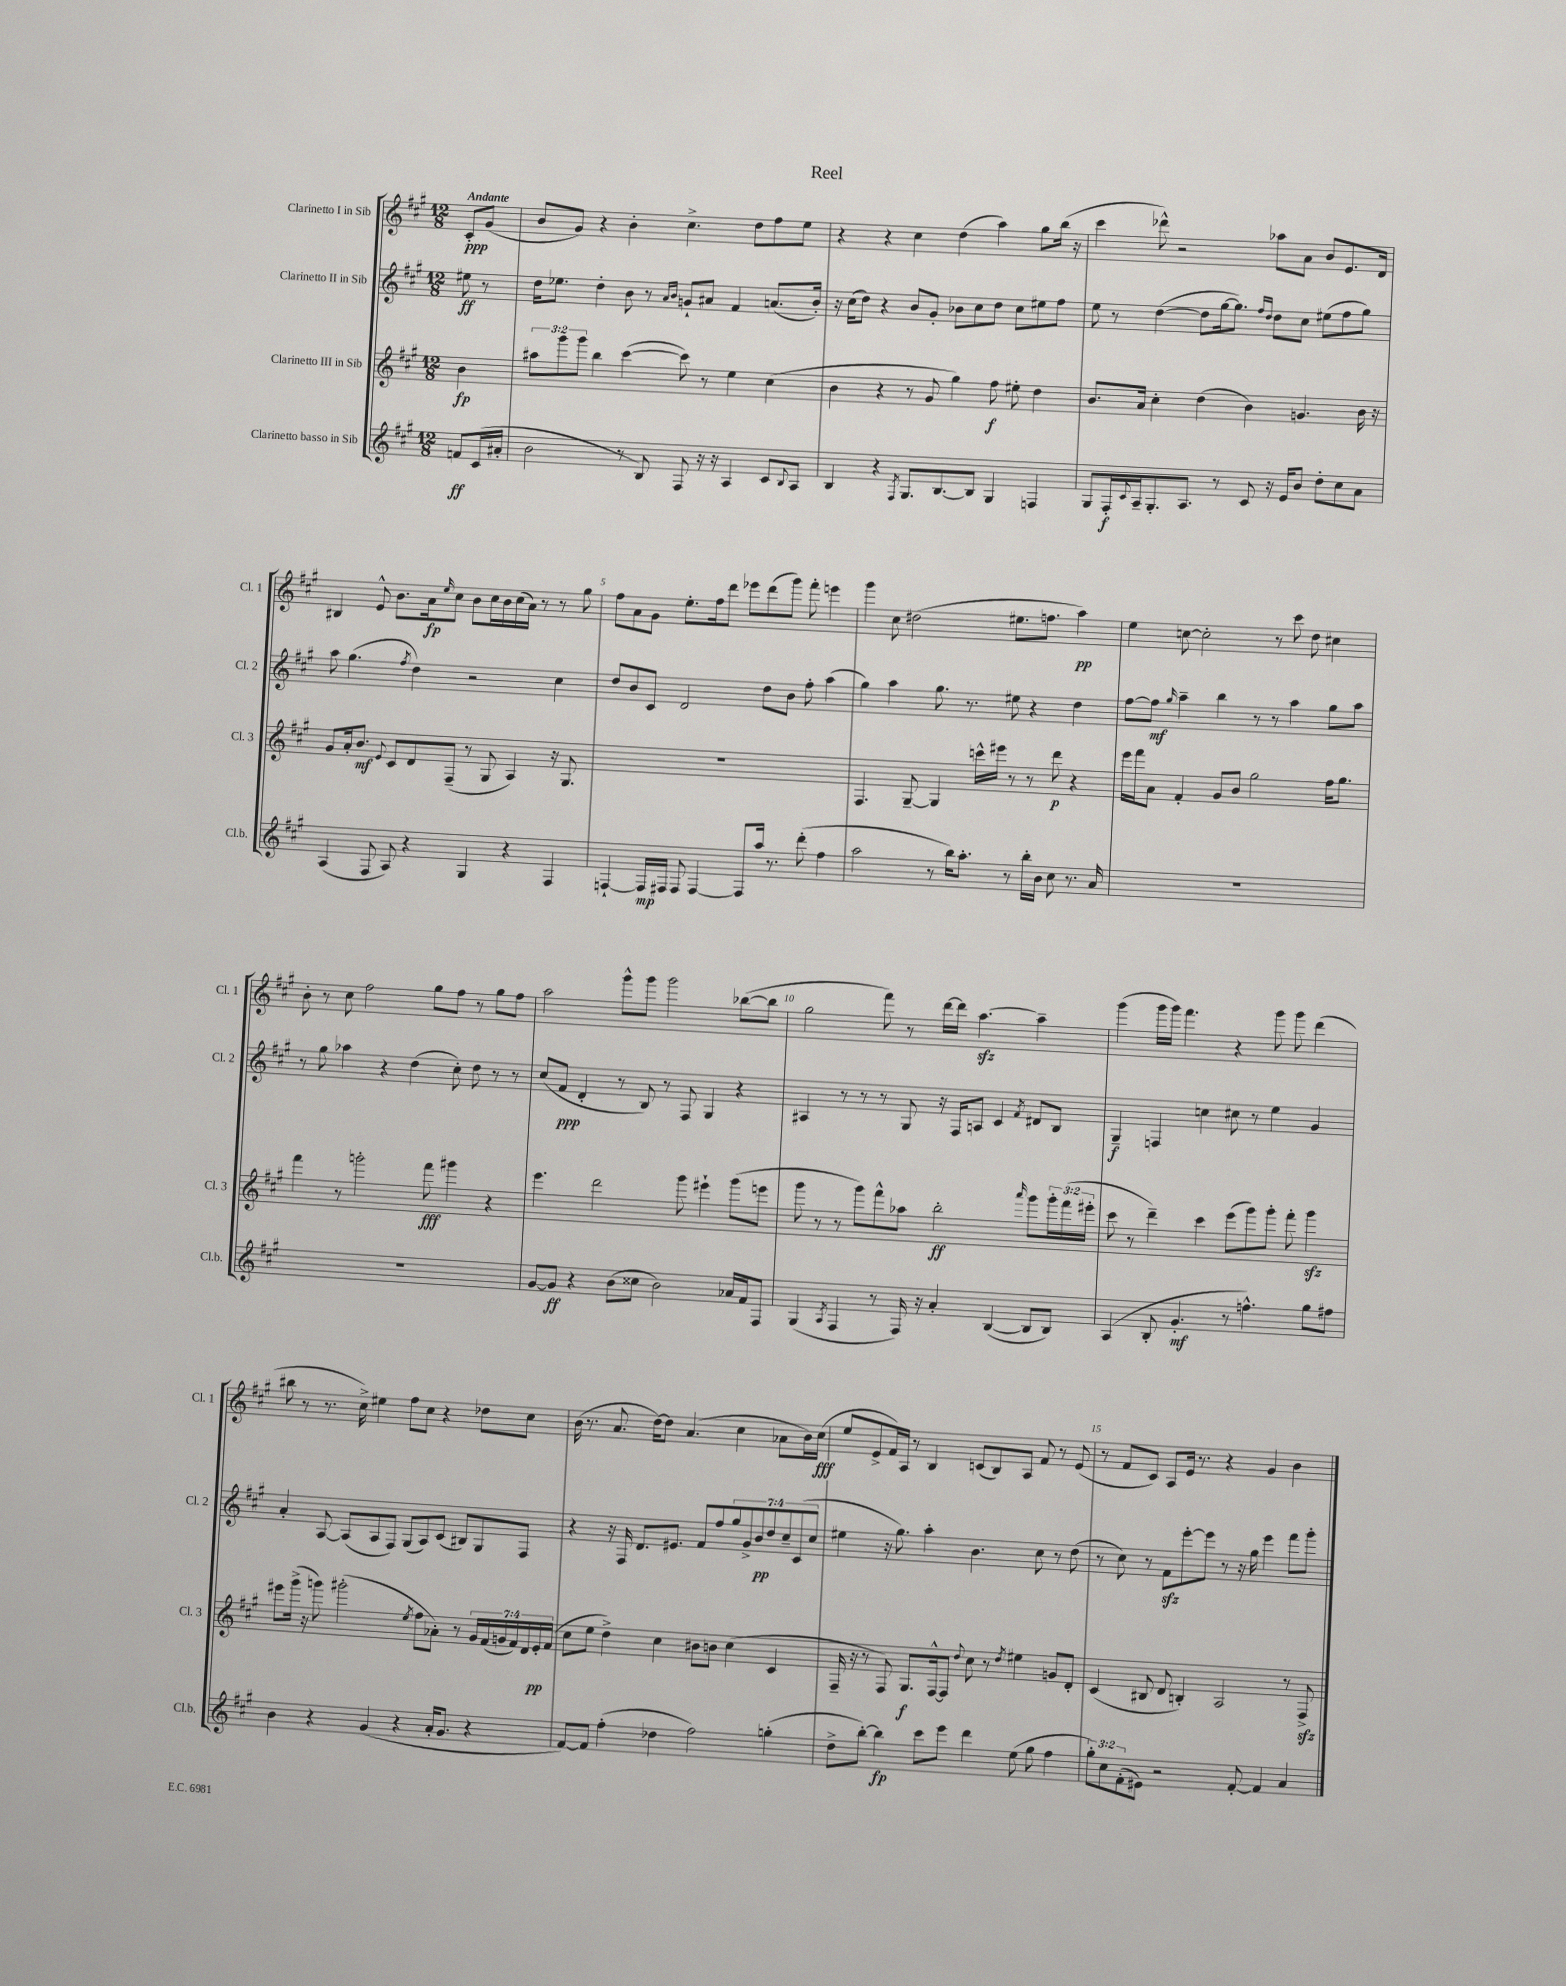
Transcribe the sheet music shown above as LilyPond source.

\header { title = "Reel" }
<<
\new StaffGroup <<
\new Staff = "s0" \with { instrumentName = "Clarinetto I in Sib" shortInstrumentName = "Cl. 1" } {
    \clef treble \key a \major \numericTimeSignature \time 12/8 \partial 4 \tempo "Andante"
    cis'8-.\ppp gis'8( |
    b'8 gis'8) r4 b'4-. cis''4.-> d''8 fis''8 e''8 |
    r4 r4 cis''4 d''4( a''4) gis''8 b''16( r16 |
    cis'''4 des'''8-^) r2 aes''8 a'8 b'8 e'8. d'16 |
    bis4 e'8-^ b'8. a'16\fp \grace { e''16 } cis''8 b'8 cis''16 b'16 cis''16( a'16) r8 r8 gis''8 |
    fis''8 a'8 gis'8 e''8.-. fis''16 d'''8 ees'''8 d'''8( gis'''8) fis'''8-. e'''4 |
    gis'''4 cis''8 dis''2( eis''8. f''8. a''4\pp) |
    e''4 c''8~ c''2-. r8 cis'''8 d''8 cis''4 |
    b'8-. r8 cis''8 fis''2 gis''8 fis''8 r8 gis''8 fis''8 |
    a''2 gis'''8-^ gis'''8 gis'''2 bes''8~( bes''8 |
    gis''2 fis'''8) r8 d'''16~ d'''16 a''4.~\sfz a''4-- |
    gis'''4( gis'''16 gis'''16) fis'''4. r4 gis'''8 gis'''8 d'''4( |
    bis''8 r8 r8. cis''16->) eis''4 fis''8 cis''8 r4 des''8 cis''8 |
    b'16( r8. a'8. d''16~) d''8 a'4.( cis''4 aes'8 b'16) cis''16\fff( |
    e''8 e'8-> fis'16) a16 r8 b4 c'8( b8) a8 fis'8 r8 e'8( |
    r8 fis'8 cis'8) a8 e'16 r8. r4 gis'4 b'4 \bar "|." |
}
\new Staff = "s1" \with { instrumentName = "Clarinetto II in Sib" shortInstrumentName = "Cl. 2" } {
    \clef treble \key a \major \numericTimeSignature \time 12/8 \override Staff.TupletNumber.text = #tuplet-number::calc-fraction-text \partial 4
    eis''8\ff r8 |
    d''16 ees''8. d''4-. b'8 r8 \grace { a'16 b'16 } g'8-! ais'8 fis'4 a'8.( b'16-.) |
    r16 cis''16( d''8) r4 b'8 gis'8-. bes'8 cis''8 d''8 cis''8 eis''8 fis''8 |
    e''8 r8 d''4~( d''8 gis''16~ gis''8.) \grace { fis''16 d''16 } d''8 cis''8 eis''8( fis''8 gis''8) |
    a''8 gis''4.( \acciaccatura { fis''8 } d''4) r2 cis''4 |
    d''8 b'8 cis'8 d'2 d''8 b'8 fis''8-. a''4( |
    gis''4) a''4 gis''8. r8. eis''8 r4 d''4 |
    fis''8~ fis''8\mf \grace { gis''16 } a''4-- b''4 r8 r8 a''4 gis''8 a''8 |
    r8 gis''8 aes''4 r4 d''4( cis''8-.) d''8 r8 r8 |
    cis''8( fis'8\ppp d'4-. r8 b8) r8 fis8 gis4 r4 |
    ais4 r8 r8 r8 gis8 r16 fis16 a8 cis'4 \acciaccatura { fis'8 } dis'8 b8 |
    gis4--\f f4 c''4 cis''8 r8 e''4 gis'4 |
    a'4-. a8~ a8( a8 fis8) gis8( a8) cis'8( bis8) gis8 fis8 |
    r4 r16 fis16 d'8. eis'8. fis'8 fis''8 \tuplet 7/4 { gis''8 gis'8-> b'8\pp d''8 cis''8-- cis'8( cis''8 } |
    eis''4 r16 gis''8.) a''4-. b'4. cis''8 r8 d''8( |
    r8 cis''8) r8 fis'8\sfz e'''8~-. e'''8 r8 r16 gis''16 e'''4 fis'''8 gis'''8-. \bar "|." |
}
\new Staff = "s2" \with { instrumentName = "Clarinetto III in Sib" shortInstrumentName = "Cl. 3" } {
    \clef treble \key a \major \numericTimeSignature \time 12/8 \override Staff.TupletNumber.text = #tuplet-number::calc-fraction-text \partial 4
    b'4\fp |
    \tuplet 3/2 { ais''8 gis'''8 gis'''8 } b''4 cis'''4~( cis'''8) r8 e''4 cis''4( |
    b'4 r4 r8 gis'8 gis''4) fis''8\f eis''8-. d''4 |
    b'8. a'16 cis''4-. d''4( b'4) g'4. b'16 r16 |
    gis'8 a'16-. b'8.\mf \appoggiatura { e'8 } cis'8 d'8 fis8--( r8 gis8 a4) r16 gis8. |
    R1. |
    fis4. gis8~-- gis4 c'''16-^ eis'''16 r8 r8 d'''8\p r4 |
    e'''16 fis'''16 a'8 fis'4-. gis'8 b'8 gis''2 fis''16 gis''8. |
    fis'''4 r8 g'''2-. fis'''8\fff gis'''4 r4 |
    e'''4. d'''2 gis'''8 eis'''4-! gis'''8( e'''8 |
    gis'''8 r8 r8 gis'''8) fis'''8-^ aes''8 b''2-.\ff \grace { a'''16 } gis'''8 \tuplet 3/2 { gis'''16-. fis'''16( eis'''16-. } |
    cis'''8 r8 d'''4--) cis'''4 e'''8( gis'''8) gis'''8-. fis'''8-. gis'''4\sfz |
    eis'''8 gis'''16->( r16 g'''8) gis'''2-.( \acciaccatura { e''8 } fis''8 aes'8-.) r8 \tuplet 7/4 { gis'16 fis'16( g'16 fis'16) d'16 e'16-.\pp fis'16( } |
    cis''8 e''8 d''4->) cis''4 bis'8 b'8 cis''4( cis'4 |
    fis16-- r16 r8 fis8) gis8.\f fis16~-^ fis8 \appoggiatura { d''8 } cis''8 r8 \acciaccatura { d''8 } eis''4 g'8 d'8-. |
    cis'4( bis8 d'8 b4-.) a2 r8 fis8->\sfz \bar "|." |
}
\new Staff = "s3" \with { instrumentName = "Clarinetto basso in Sib" shortInstrumentName = "Cl.b." } {
    \clef treble \key a \major \numericTimeSignature \time 12/8 \override Staff.TupletNumber.text = #tuplet-number::calc-fraction-text \partial 4
    f'8\ff cis'16( ais'16-. |
    b'2 r8 b8) fis8 r16 r16 a4 cis'8 \appoggiatura { b8 } a8 |
    b4 r4 \acciaccatura { fis8 } gis8. b8.~ b8 gis4 f4 |
    gis8 fis16-.\f \appoggiatura { cis'8 } a16-- gis8.-. a8. r8 cis'8 r16 e'16 b'8 d''8-. cis''8 a'8 |
    a4( fis8 a8) r4 gis4 r4 fis4 |
    f4~-! f16\mp fis16 fis8 fis4~ fis8 a''16 r8. d'''8-.( fis''4 |
    a''2 r8 b''16) a''8.-. r8 b''16-. b'16 cis''8 r8. a'16 |
    R1. |
    R1. |
    gis'8~ gis'8\ff r4 b'8( cisis''8 b'2) aes'16 fis'16 fis8 |
    gis4( \acciaccatura { a8 } fis4 r8 fis16) r16 a'4-. b4~( b8 b8) |
    a4( b8-. gis'4.-.\mf r8 f''4.-^) gis''8 fis''8 |
    b'4 r4 gis'4( r4 a'16-. gis'8. r4 |
    fis'8~) fis'8 fis''4-.( des''4 fis''2) g''4-.( |
    d''8-> b''8~-.) b''4\fp cis'''8 e'''8 d'''4 e''8( gis''8 fis''4 |
    \tuplet 3/2 { gis''8-.) cis''8 fis'8-.( } eis'8) r2 fis'8~-. fis'4 a'4 \bar "|." |
}
>>
>>
\layout { \context { \Score \override BarNumber.break-visibility = ##(#f #t #t) barNumberVisibility = #(every-nth-bar-number-visible 5) } }
